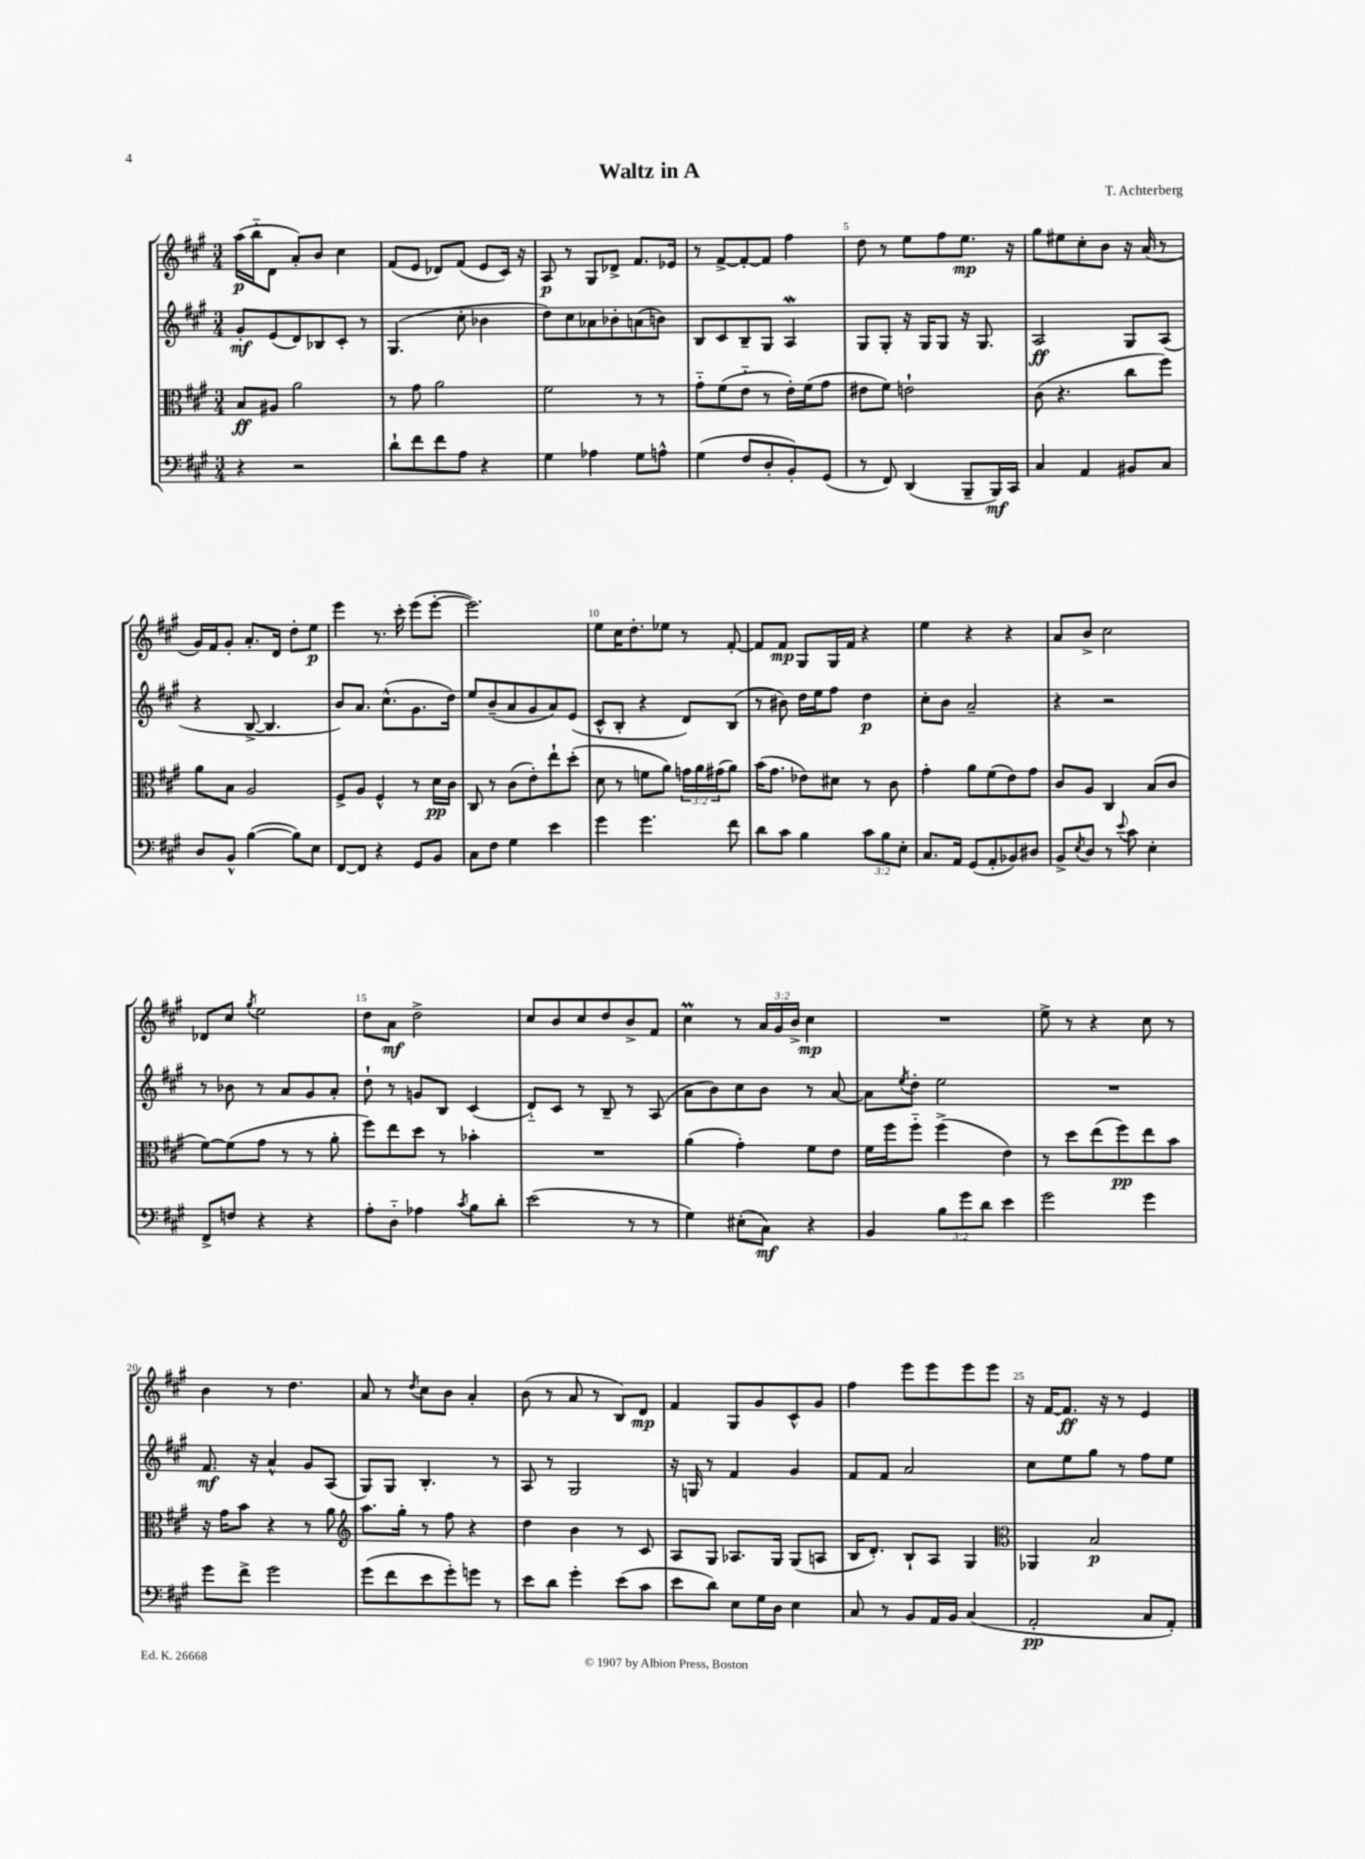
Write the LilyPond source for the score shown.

\header { title = "Waltz in A" composer = "T. Achterberg" }
<<
\new StaffGroup <<
\new Staff = "s0" {
    \clef treble \key a \major \numericTimeSignature \time 3/4 \override Staff.TupletNumber.text = #tuplet-number::calc-fraction-text
    a''16\p( b''16-_ d'8 a'8-.) b'8 cis''4 |
    fis'8( e'8 des'8) fis'8( e'8 cis'16) r16 |
    a8\p r8 gis8 des'8-> fis'8. ees'16 |
    r8 fis'8~-> fis'8~-. fis'8 fis''4 |
    d''8 r8 e''8 fis''8 e''8.\mp r16 |
    gis''8 eis''8 cis''8-. b'8 r16 a'16( r8 |
    gis'16) fis'16 gis'8-. a'8.-. d'16 d''8-. e''8\p |
    e'''4 r8. cis'''16-. e'''8( e'''8~-. |
    e'''2.) |
    e''8 cis''16 d''8.-. ees''8 r8 fis'8~-. |
    fis'8 fis'8\mp gis8 gis16 fis'16 r4 |
    e''4 r4 r4 |
    a'8 b'8-> cis''2 |
    des'8 cis''8 \acciaccatura { gis''8 } e''2 |
    d''8 a'8\mf d''2-> |
    cis''8 b'8 cis''8 d''8 b'8-> fis'8 |
    cis''4\prall r8 \tuplet 3/2 { a'16 gis'16 b'16-> } cis''4\mp |
    R2. |
    e''8-> r8 r4 cis''8 r8 |
    b'4 r8 d''4. |
    a'8 r8 \acciaccatura { d''8 } cis''8 b'8 a'4-. |
    b'8( r8 a'8 r8 b8) d'8\mp |
    fis'4 gis8 gis'8 cis'8-^ gis'8 |
    fis''4 e'''8 e'''8 e'''8 e'''8 |
    r16 fis'16~ fis'8.\ff r16 r8 e'4 \bar "|." |
}
\new Staff = "s1" {
    \clef treble \key a \major \numericTimeSignature \time 3/4
    gis'8-.\mf e'8( d'8) bes8 cis'8-. r8 |
    gis4.( cis''8-. bes'4 |
    d''8) cis''8 aes'8 bes'8-. a'8( b'8) |
    b8 cis'8 b8-- gis8 a4\mordent |
    gis8 gis8-. r16 gis16 gis8 r16 gis8. |
    a2\ff gis8 a8( |
    r4 b8~-> b4. |
    b'8) a'8. cis''8.-^( gis'8. d''16) |
    e''8 b'8--( a'8 gis'8 a'8) e'8( |
    cis'8-^ b8-. r4 d'8) b8( |
    r8 bis'8) d''16 e''16 fis''8 d''4\p |
    cis''8-. b'8 a'2-- |
    r4 r2 |
    r8 bes'8 r8 a'8 gis'8 a'8-. |
    d''8-! r8 g'8 b8 cis'4( |
    d'8-_) cis'8 r8 b8-- r8 a8( |
    a'8 b'8) cis''8 b'8 r8 a'8~ |
    a'8 \acciaccatura { e''8 } d''8-. e''2 |
    R2. |
    fis'8.\mf r16 a'4-^ gis'8 a8( |
    gis8) gis8 b4.-. r8 |
    a8 r8 gis2 |
    r16 g16 r8 fis'4 gis'4 |
    fis'8 fis'8 a'2 |
    cis''8 e''8 gis''8 r8 fis''8 e''8 \bar "|." |
}
\new Staff = "s2" {
    \clef alto \key a \major \numericTimeSignature \time 3/4 \override Staff.TupletNumber.text = #tuplet-number::calc-fraction-text
    b8\ff ais8 a'2 |
    r8 gis'8 a'2 |
    fis'2 r8 r8 |
    gis'8-_ fis'8( e'8-_ r8 e'16-.) fis'16( gis'8 |
    eis'8 fis'8) e'2-! |
    cis'8( r4. cis''8 fis''8) |
    a'8 b8 a2 |
    fis8-> a8 fis4-^ r8 d'16\pp cis'16 |
    cis8 r8 cis'8( e'8-.) e''8-! d''8-.( |
    d'8 r8 f'8 a'8) \tuplet 3/2 { g'16 a'16 gis'16( } a'8) |
    b'16( gis'8. ees'8) dis'8 r8 cis'8 |
    gis'4-. a'8 fis'8( e'8) gis'8 |
    cis'8 a8 cis4 b8( cis'8 |
    fis'8~) fis'8( gis'8 r8 r8 a'8-. |
    fis''8) e''8 d''8 r8 bes'4-. |
    R2. |
    a'4( gis'4-.) fis'8 e'8 |
    fis'16 fis''16 fis''8-_ fis''4->( e'4) |
    r8 d''8 e''8( fis''8\pp) e''8 b'8 |
    r16 gis'16 b'8 r4 r8 a'8 |
    \clef treble a''8. gis''16-. r8 fis''8 r4 |
    d''4 b'4 r8 cis'8 |
    a8 gis8 aes8. gis16 gis8( a8 |
    b16 d'8.-.) b8-! a8 gis4 |
    \clef alto aes,4 b2\p \bar "|." |
}
\new Staff = "s3" {
    \clef bass \key a \major \numericTimeSignature \time 3/4 \override Staff.TupletNumber.text = #tuplet-number::calc-fraction-text
    r4 r2 |
    d'8-! fis'8 fis'8 a8 r4 |
    gis4 aes4 gis8 a8-^ |
    gis4( fis8 d8-. b,8-.) gis,8( |
    r8 fis,8) d,4( b,,8-- b,,16\mf) cis,16 |
    cis4 a,4 bis,8 cis8 |
    d8 b,8-^ b4~( b8) e8 |
    fis,8~ fis,8 r4 gis,8 b,8 |
    cis8 fis8 gis4 e'4 |
    gis'4 gis'4. fis'8 |
    d'8 cis'8 b4 \tuplet 3/2 { cis'8 b8 e8-. } |
    cis8. a,16 gis,8( a,8-. bes,8) dis8 |
    b,8-> \acciaccatura { e8 } d8 r8 \appoggiatura { e'8 } cis'8 e4-. |
    fis,8-> f8 r4 r4 |
    a8-. d8-_ aes4 \acciaccatura { cis'8 } b8 d'8-. |
    e'2( r8 r8 |
    gis4) eis8-.( cis8\mf) r4 |
    b,4 \tuplet 3/2 { b8 gis'8 d'8 } e'4 |
    gis'2 gis'4 |
    gis'8 fis'8-> gis'2 |
    gis'8( fis'8 e'8 gis'8-.) g'8 r8 |
    e'8 d'8 gis'4-. e'8( cis'8 |
    e'8 d'8) e8 gis16 d16 e4 |
    cis8 r8 b,8 a,16 b,16 cis4( |
    a,2-.\pp cis8 a,8-.) \bar "|." |
}
>>
>>
\layout { \context { \Score \override BarNumber.break-visibility = ##(#f #t #t) barNumberVisibility = #(every-nth-bar-number-visible 5) } }
